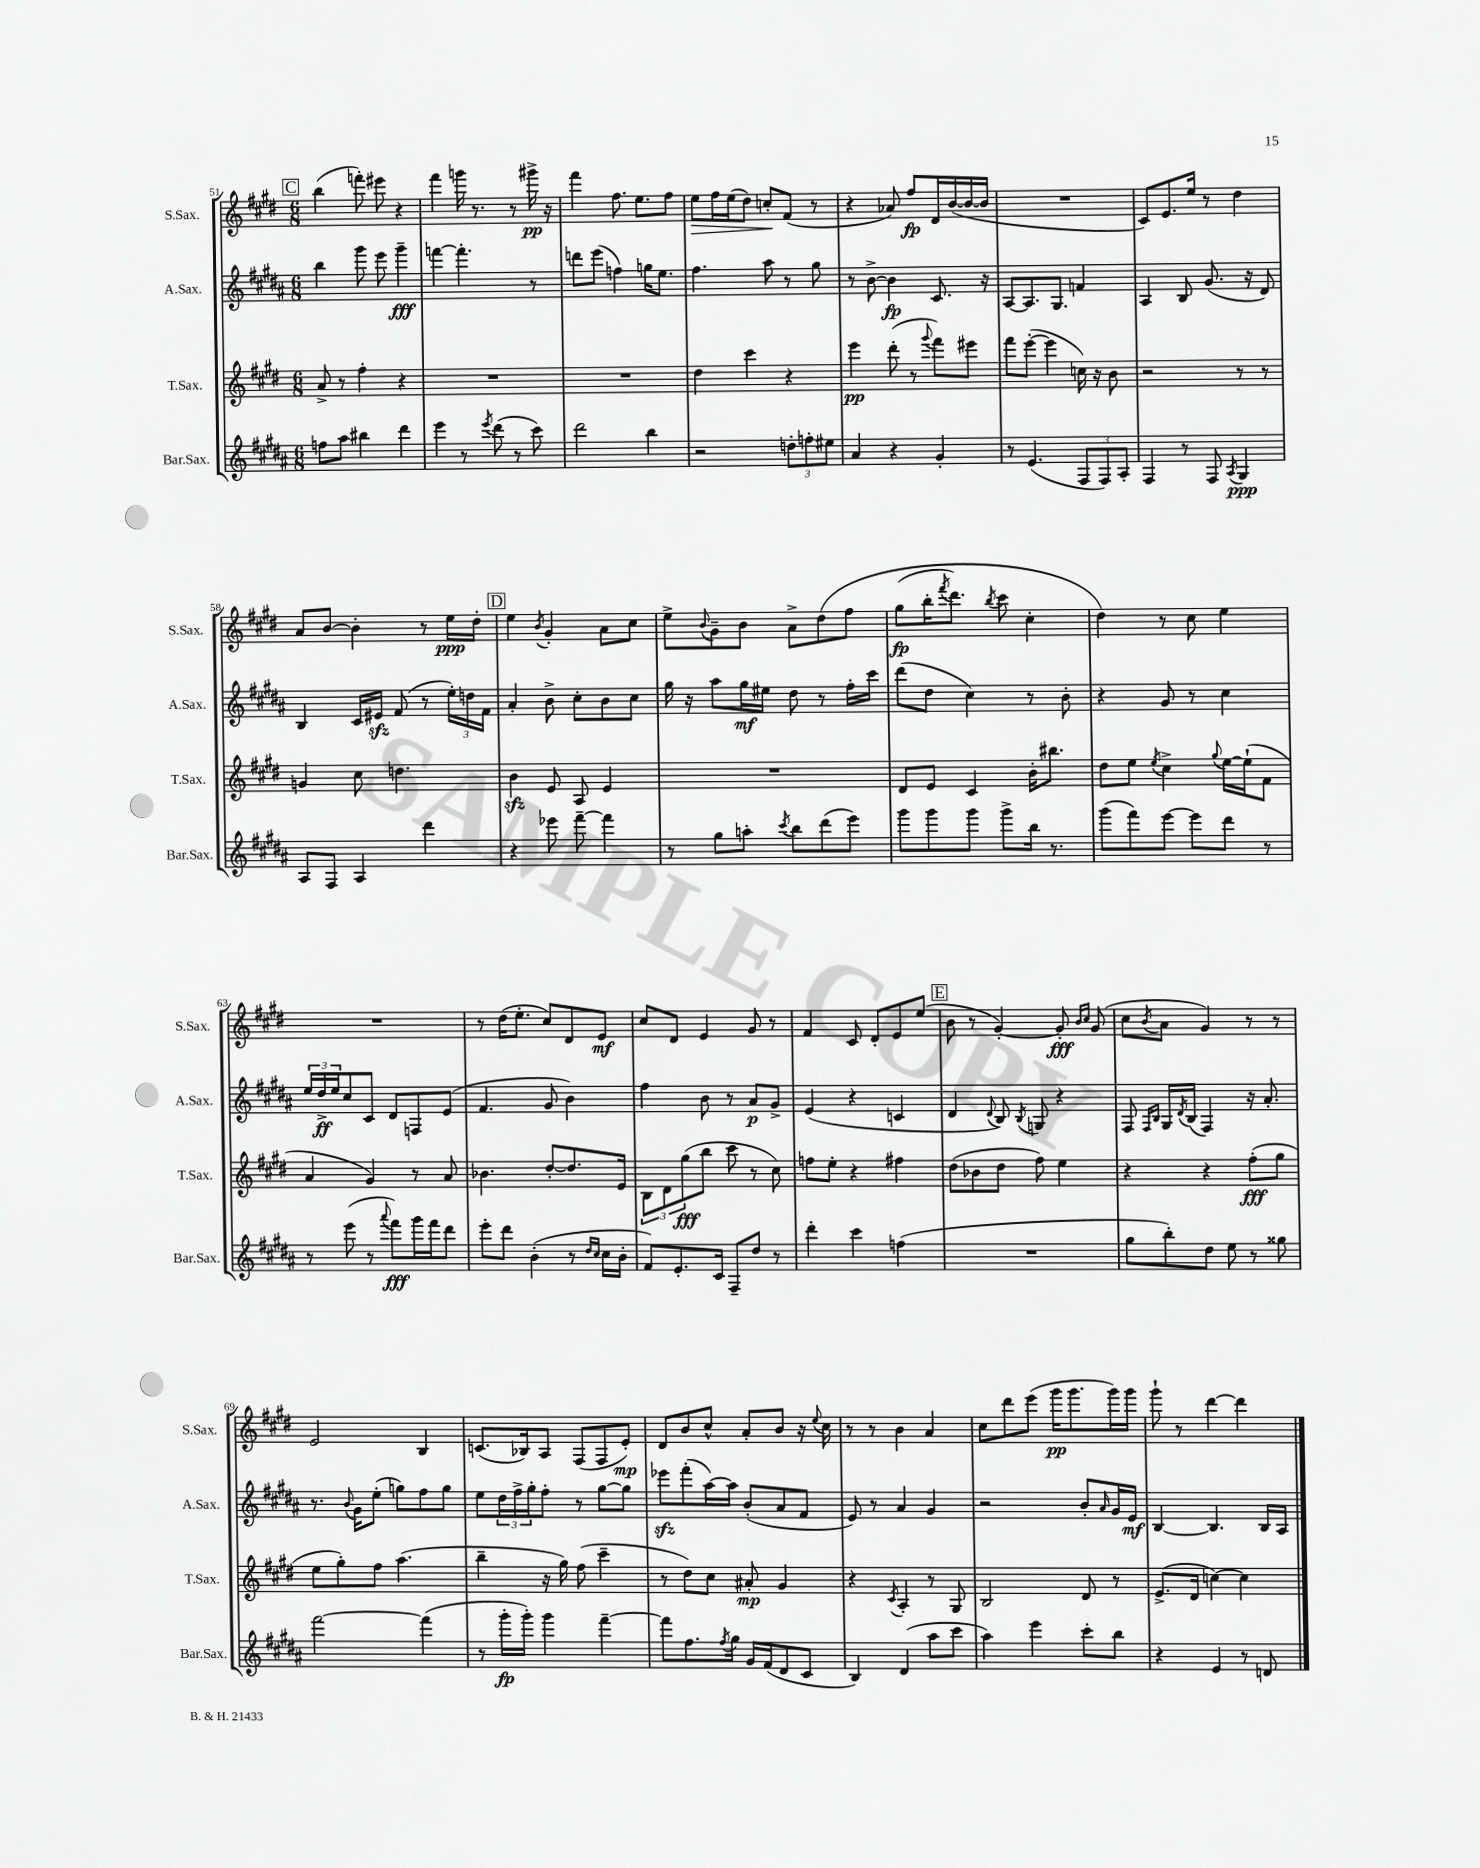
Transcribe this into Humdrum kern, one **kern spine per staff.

**kern	**dynam	**kern	**dynam	**kern	**dynam	**kern	**dynam
*part4	*part4	*part3	*part3	*part2	*part2	*part1	*part1
*staff4	*staff4	*staff3	*staff3	*staff2	*staff2	*staff1	*staff1
*I"Bar.Sax.	*	*I"T.Sax.	*	*I"A.Sax.	*	*I"S.Sax.	*
*I'Bar.Sax.	*	*I'T.Sax.	*	*I'A.Sax.	*	*I'S.Sax.	*
*clefG2	*	*clefG2	*	*clefG2	*	*clefG2	*
*k[f#c#g#d#a#]	*	*k[f#c#g#d#]	*	*k[f#c#g#d#a#]	*	*k[f#c#g#d#]	*
*M6/8	*	*M6/8	*	*M6/8	*	*M6/8	*
!!LO:REH:place=s1:t=C
=51	=51	=51	=51	=51	=51	=51	=51
8ffn\L	.	8a^/	.	4bb\	.	(4bb\	.
8aa#\J	.	8r	.	.	.	.	.
4bb#X\	.	4ff#'\	.	8ggg#\	.	8fffn'\)	.
.	.	.	.	8eee\	.	8eee#X\	.
4ddd#\	.	4r	.	4ggg#~\	fff	4r	.
=52	=52	=52	=52	=52	=52	=52	=52
4eee\	.	2.r	.	[4fffn\	.	4fff#\	.
8r	.	.	.	4.fff'\]	.	16gggn\	.
.	.	.	.	.	.	8.r	.
8qeee/	.	.	.	.	.	.	.
(8ddd#\	.	.	.	.	.	.	.
8r	.	.	.	.	.	8r	.
8ccc#\)	.	.	.	8r	.	16ggg#X^\	pp
.	.	.	.	.	.	16r	.
=53	=53	=53	=53	=53	=53	=53	=53
2ddd#\	.	2.r	.	8dddn\L	.	4fff#\	.
.	.	.	.	(8eee\J	.	.	.
.	.	.	.	4ffn\)	.	8.ff#\	.
.	.	.	.	.	.	8.ee\L	.
4bb\	.	.	.	16ggn\KL	.	.	.
.	.	.	.	8.ee\J	.	.	.
.	.	.	.	.	.	8ff#\J	.
=54	=54	=54	=54	=54	=54	=54	=54
!	!	!	!	!	!	!	!LO:HP:b
2r	.	4dd#\	.	4.ff#\	.	8ee\L	>
.	.	.	.	.	.	16ff#\L	.
.	.	.	.	.	.	(16ee\J	.
.	.	4ccc#\	.	.	.	8dd#\J)	.
.	.	.	.	8aa#\	.	8ccn'/L	.
12ddn'\L	.	4r	.	8r	.	(8f#/J	]
12ffn'\	.	.	.	.	.	.	.
.	.	.	.	8gg#\	.	8r	.
12ee#X\J	.	.	.	.	.	.	.
=55	=55	=55	=55	=55	=55	=55	=55
4a#/	.	4eee\	pp	8r	.	4r	.
.	.	.	.	[8b^\	.	.	.
4r	.	(8ddd#'\	.	4b\]	fp	8a-X/)	.
.	.	8r	.	.	.	8ff#/L	fp
.	.	8qqggg#/	.	.	.	.	.
4g#'/	.	8fff#\L)	.	8.c#/	.	16d#/L	.
.	.	.	.	.	.	([16b/	.
.	.	8eee#X\J	.	.	.	16b/_	.
.	.	.	.	16r	.	16b/JJ]	.
=56	=56	=56	=56	=56	=56	=56	=56
8r	.	8fff#\L	.	[8A#/L	.	2.r	.
(4.e/	.	([8eee'\J	.	8.A#/]	.	.	.
.	.	4eee\]	.	.	.	.	.
.	.	.	.	8.G#/J	.	.	.
12F#/L	.	16ccn\)	.	4fn/	.	.	.
.	.	16r	.	.	.	.	.
12F#/)	.	.	.	.	.	.	.
.	.	8b\	.	.	.	.	.
12A#'/J	.	.	.	.	.	.	.
=57	=57	=57	=57	=57	=57	=57	=57
4F#/	.	2r	.	4A#/	.	8c#/L)	.
.	.	.	.	.	.	8.e/	.
8r	.	.	.	8B/	.	.	.
.	.	.	.	.	.	16ee/Jk	.
8F#/	.	.	.	(8.g#/	.	8r	.
8qA#/	.	.	.	.	.	.	.
4G#/	ppp	8r	.	.	.	4dd#\	.
.	.	.	.	16r	.	.	.
.	.	8r	.	8d#/)	.	.	.
!!LO:LB:g=z
=58	=58	=58	=58	=58	=58	=58	=58
8A#/L	.	4gn/	.	4B/	.	8a/L	.
8F#/J	.	.	.	.	.	[8b/J	.
4A#/	.	8cc#\	.	16c#/LL	.	4b'\]	.
.	.	.	.	16e#Xzz/JJ	.	.	.
.	.	4.ddn\	.	(8f#/	.	.	.
4ddd#\	.	.	.	8r	.	8r	.
.	.	.	.	24ee'\LL)	.	16ee\LL	ppp
.	.	.	.	24ddn\	.	.	.
.	.	.	.	.	.	16dd#'\JJ	.
.	.	.	.	24f#\JJ	.	.	.
!!LO:REH:place=s1:t=D
=59	=59	=59	=59	=59	=59	=59	=59
4r	.	4bzz\	.	4a#'/	.	4ee\	.
.	.	.	.	.	.	8qb/	.
8eee-X\	.	8e/	.	8b^\	.	4g#'/	.
[8fff#~\	.	8A/	.	8cc#'\L	.	.	.
4fff#\]	.	4e/	.	8b\	.	8a\L	.
.	.	.	.	8cc#\J	.	8cc#\J	.
=60	=60	=60	=60	=60	=60	=60	=60
8r	.	2.r	.	16gg#\	.	8ee^\L	.
.	.	.	.	16r	.	.	.
.	.	.	.	.	.	8qqb/	.
8gg#\L	.	.	.	8aa#\L	.	8g#~\	.
8aan'\J	.	.	.	16gg#\L	mf	8b\J	.
.	.	.	.	16ee#X\JJ	.	.	.
8qccc#/	.	.	.	.	.	.	.
8bb\L	.	.	.	8dd#\	.	8a^\L	.
(8ddd#\	.	.	.	8r	.	(8dd#\	.
8eee\J)	.	.	.	16ff#'\LL	.	8ff#\J	.
.	.	.	.	16ccc#\JJ	.	.	.
=61	=61	=61	=61	=61	=61	=61	=61
8ggg#\L	.	8d#/L	.	(8ddd#\L	.	(8gg#\L	fp
8ggg#\	.	8e/J	.	8dd#\J	.	16bb'\K	.
.	.	.	.	.	.	8qfff#/	.
.	.	.	.	.	.	8.ddd#\J)	.
8ggg#\J	.	4c#/	.	4cc#\)	.	.	.
.	.	.	.	.	.	8qbb/	.
8ggg#^\L	.	.	.	.	.	8ccc#\	.
16bb\Jk	.	16b'\KL	.	8r	.	4cc#'\	.
8.r	.	8.bb#X\J	.	.	.	.	.
.	.	.	.	8b'\	.	.	.
=62	=62	=62	=62	=62	=62	=62	=62
(8ggg#\L	.	8dd#\L	.	4r	.	4dd#\)	.
8fff#\)	.	8ee\J	.	.	.	.	.
.	.	8qee/	.	.	.	.	.
[8eee\J	.	4cc#^\	.	8g#/	.	8r	.
8eee\L]	.	.	.	8r	.	8cc#\	.
.	.	8qqgg#/	.	.	.	.	.
8ddd#\J	.	[16ee\LL	.	4cc#\	.	4ee\	.
.	.	(16ee`\J]	.	.	.	.	.
8r	.	8f#\J	.	.	.	.	.
!!LO:LB:g=z
=63	=63	=63	=63	=63	=63	=63	=63
8r	.	4a/	.	24ee/LL	.	2.r	.
.	.	.	.	24dd#^/	ff	.	.
.	.	.	.	24ee/J	.	.	.
(8eee\	.	.	.	8cc#/	.	.	.
8r	.	4g#/)	.	8c#/J	.	.	.
8qqaaa#/	.	.	.	.	.	.	.
8fff#\L)	fff	.	.	8d#/L	.	.	.
16ggg#\L	.	8r	.	8Fn/	.	.	.
16fff#\J	.	.	.	.	.	.	.
8ddd#\J	.	8a/	.	(8e/J	.	.	.
=64	=64	=64	=64	=64	=64	=64	=64
8eee'\L	.	4.b-X\	.	4.f#/	.	8r	.
8ddd#\J	.	.	.	.	.	(16dd#\KL	.
.	.	.	.	.	.	8.ee'\J	.
(4b'\	.	.	.	.	.	.	.
.	.	[8dd#'/L	.	8g#/	.	8cc#/L)	.
8r	.	8.dd#/]	.	4b\)	.	8d#/	.
16qqdd#/LL	.	.	.	.	.	.	.
16qqcc#/JJ	.	.	.	.	.	.	.
16cc#\LL	.	.	.	.	.	8e/J	mf
16b'\JJ	.	16e/Jk	.	.	.	.	.
=65	=65	=65	=65	=65	=65	=65	=65
8f#/L)	.	12B\L	.	4ff#\	.	8cc#/L	.
.	.	12d#\	.	.	.	.	.
8.e'/	.	.	.	.	.	8d#/J	.
.	.	(12gg#\	fff	.	.	.	.
.	.	8bb\J	.	8b\	.	4e/	.
16c#/Jk	.	.	.	.	.	.	.
8F#~/L	.	8ccc#\	.	8r	.	.	.
8dd#/J	.	8r	.	8a#/L	p	8g#/	.
8r	.	8cc#\)	.	8g#^/J	.	8r	.
=66	=66	=66	=66	=66	=66	=66	=66
4ddd#'\	.	8ffn\L	.	(4e/	.	4f#/	.
.	.	8ee'\J	.	.	.	.	.
4ccc#\	.	4r	.	4r	.	8c#/	.
.	.	.	.	.	.	8d#'/L	.
(4ffn\	.	4ff#X\	.	4cn/	.	8e/	.
.	.	.	.	.	.	(8ee/J	.
!!LO:REH:place=s1:t=E
=67	=67	=67	=67	=67	=67	=67	=67
2.r	.	(8dd#\L	.	4d#/	.	8b\	.
.	.	8b-X\	.	.	.	8r	.
.	.	.	.	8qqd#/	.	.	.
.	.	8dd#\J	.	8B/)	.	[4g#'/)	.
.	.	.	.	8qB/	.	.	.
.	.	8ff#\)	.	8Gn/	.	.	.
.	.	4ee\	.	4r	.	8g#'/]	fff
.	.	.	.	.	.	16qqb/LL	.
.	.	.	.	.	.	16qqcc#/JJ	.
.	.	.	.	.	.	(8g#/	.
=68	=68	=68	=68	=68	=68	=68	=68
8gg#\L	.	4r	.	8F#/	.	8cc#\L	.
.	.	.	.	16qqF#/LL	.	.	.
.	.	.	.	16qqB/JJ	.	8qb/	.
8bb'\)	.	.	.	16G#/LL	.	8a\J	.
.	.	.	.	8qd#/	.	.	.
.	.	.	.	(16B/JJ	.	.	.
8dd#\J	.	4r	.	4F#/)	.	4g#/)	.
8ee\	.	.	.	.	.	.	.
8r	.	(8ff#'\L	fff	16r	.	8r	.
.	.	.	.	8.a#'/	.	.	.
8gg##X\	.	8gg#\J	.	.	.	8r	.
!!LO:LB:g=z
=69	=69	=69	=69	=69	=69	=69	=69
[2fff#\	.	8ee\L	.	8.r	.	2e/	.
.	.	8gg#'\)	.	.	.	.	.
.	.	.	.	8qqb/	.	.	.
.	.	.	.	16g#\KL	.	.	.
.	.	8ff#\J	.	(8ee'\J	.	.	.
.	.	(4.aa\	.	8ggn\L)	.	.	.
(4fff#\]	.	.	.	8ff#\	.	4B/	.
.	.	.	.	8gg\J	.	.	.
=70	=70	=70	=70	=70	=70	=70	=70
8r	.	4bb~\	.	8ee\L	.	(8.cn/L	.
16ggg#'\LL	fp	.	.	24dd#\L	.	.	.
.	.	.	.	24ff#^\	.	.	.
16ggg#'\JJ)	.	.	.	.	.	16B-X/k)	.
.	.	.	.	24gg#'\J	.	.	.
4ggg#\	.	16r	.	8ff#'\J	.	8A/J	.
.	.	16gg#\)	.	.	.	.	.
.	.	(8ff#\	.	8r	.	(8F#/L	.
[4fff#~\	.	4ccc#~\	.	[8gg#\L	.	8F#/	.
.	.	.	.	8gg#\J]	.	8e'/J)	mp
=71	=71	=71	=71	=71	=71	=71	=71
8fff#\L]	.	8r	.	8eee-Xzz\L	.	8d#/L	.
8.ff#\	.	8dd#\L)	.	(8fff#'\	.	8b/	.
.	.	8cc#\J	.	[16aa#\L)	.	8cc#^^/J	.
8qff#/	.	.	.	.	.	.	.
16gg#\Jk	.	.	.	16aa#\JJ]	.	.	.
16g#/LL	.	8a#X'/	mp	(8b'/L	.	8a'/L	.
(16f#/J	.	.	.	.	.	.	.
8d#/	.	4g#/	.	8a#/	.	8b/J	.
8c#/J	.	.	.	8f#/J	.	16r	.
.	.	.	.	.	.	8qqee/	.
.	.	.	.	.	.	16cc#\	.
=72	=72	=72	=72	=72	=72	=72	=72
4B/)	.	4r	.	8e/)	.	8r	.
.	.	.	.	8r	.	8r	.
.	.	8qc#/	.	.	.	.	.
(4d#/	.	4A'/	.	4a#/	.	4b\	.
8aa#\L	.	8r	.	4g#/	.	4a/	.
8ccc#\J	.	8G#/	.	.	.	.	.
=73	=73	=73	=73	=73	=73	=73	=73
4aa#\)	.	2B/	.	2r	.	8cc#\L	.
.	.	.	.	.	.	8ddd#\	.
4eee\	.	.	.	.	.	(8eee\J	.
.	.	.	.	.	.	16ggg#\KL	pp
.	.	.	.	.	.	8.ggg#\	.
8ccc#'\L	.	8d#/	.	8b'/L	.	.	.
.	.	.	.	16qqa#/	.	.	.
8bb\J	.	8r	.	16g#/L	.	16ggg#\L)	.
.	.	.	.	16e/JJ	mf	16ggg#\JJ	.
=74	=74	=74	=74	=74	=74	=74	=74
4r	.	(8.e^/L	.	[4B/	.	8ggg#`\	.
.	.	.	.	.	.	8r	.
.	.	16d#/Jk	.	.	.	.	.
4e/	.	[4ccn\)	.	4.B/]	.	[4ddd#\	.
8r	.	4cc\]	.	.	.	4ddd#\]	.
8dn/	.	.	.	16B/LL	.	.	.
.	.	.	.	16A#/JJ	.	.	.
==	==	==	==	==	==	==	==
*-	*-	*-	*-	*-	*-	*-	*-
